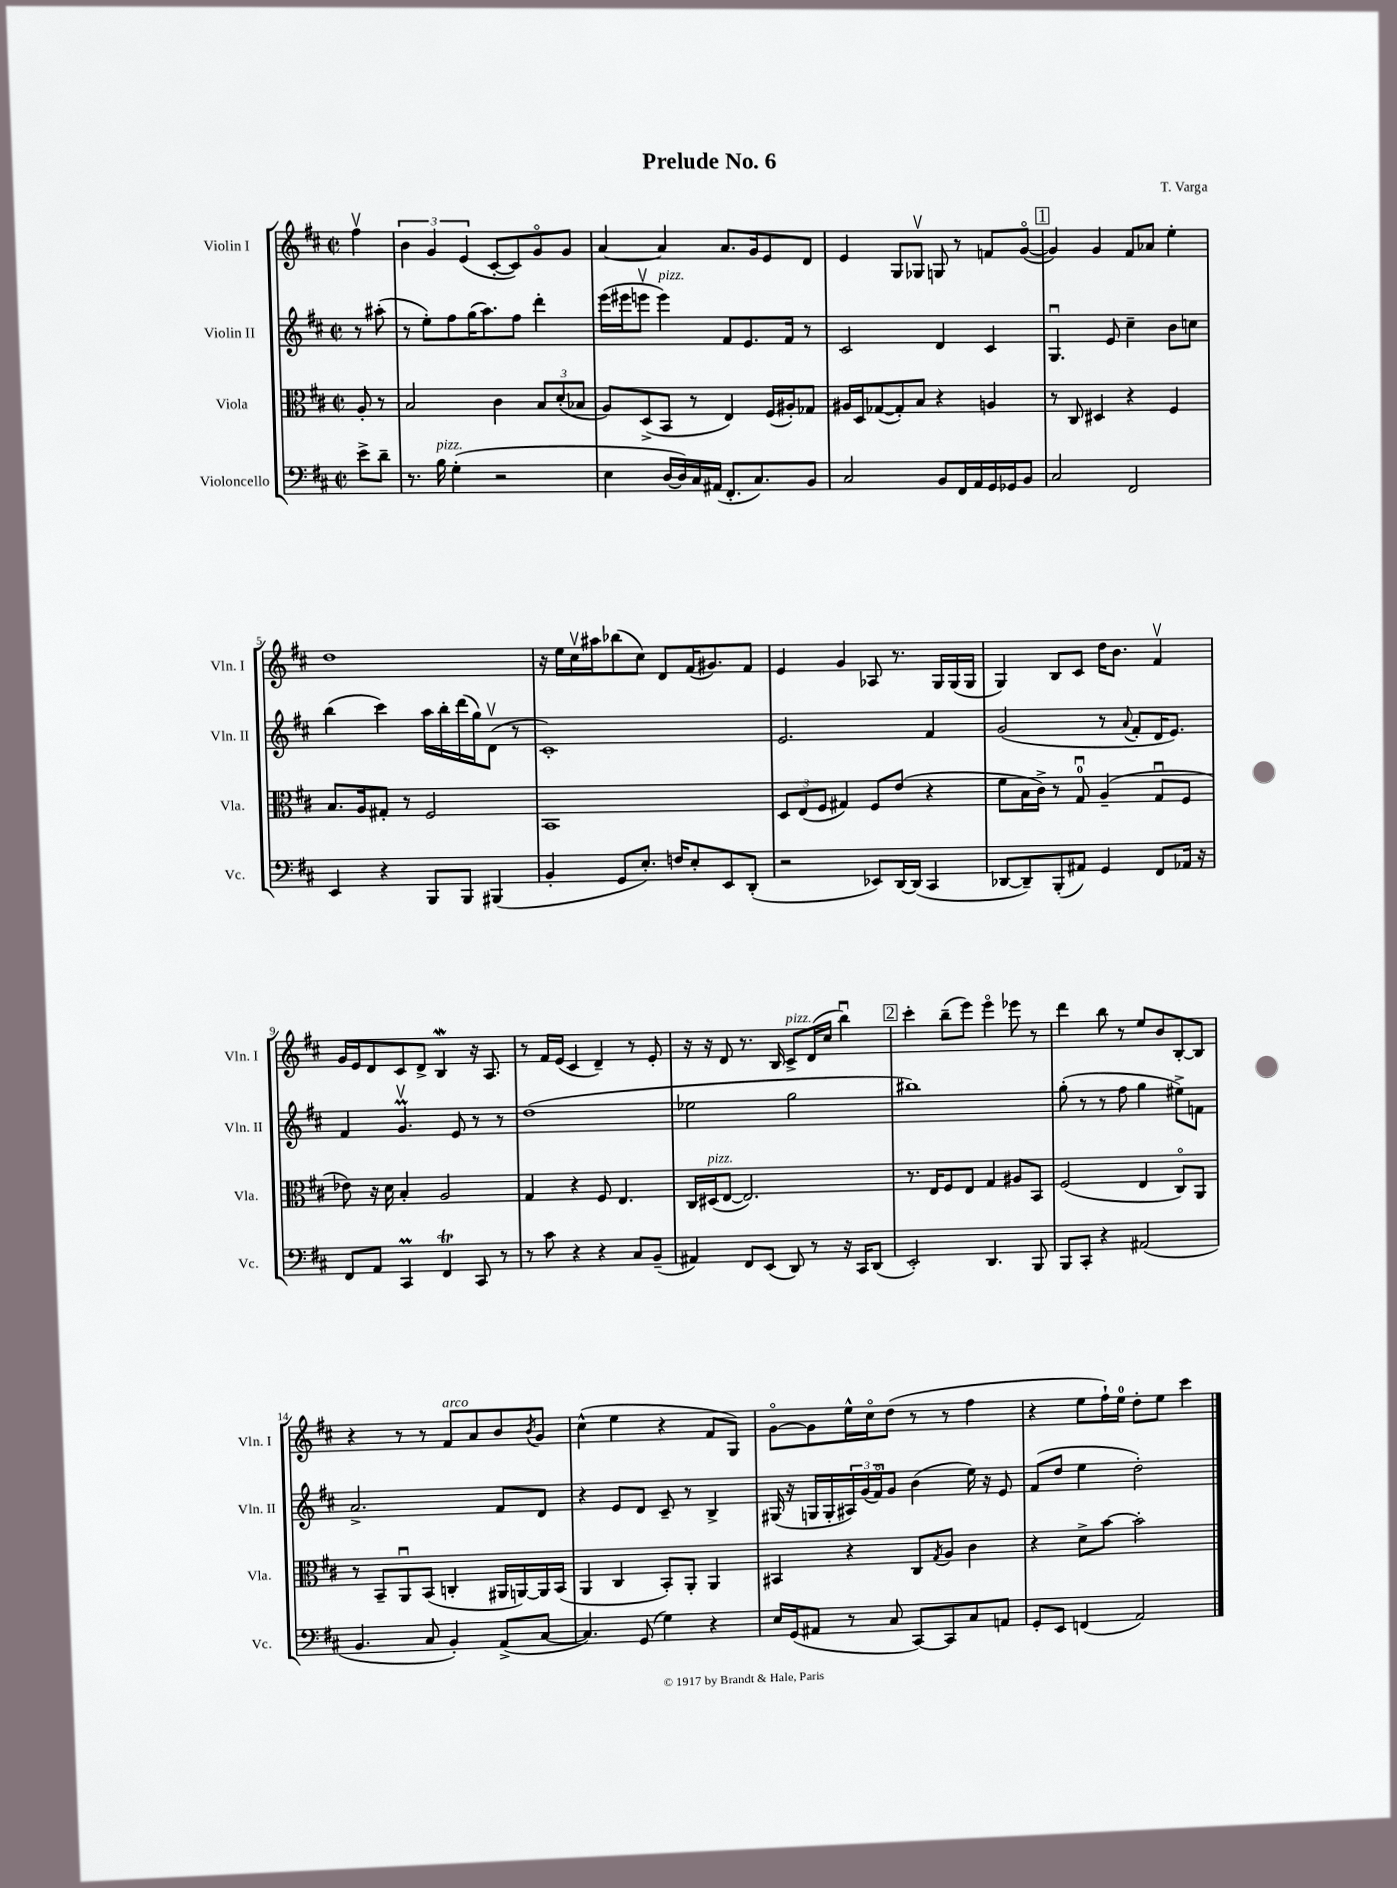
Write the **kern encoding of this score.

**kern	**kern	**kern	**kern
*staff4	*staff3	*staff2	*staff1
*clefF4	*clefC3	*clefG2	*clefG2
*k[f#c#]	*k[f#c#]	*k[f#c#]	*k[f#c#]
*M2/2	*M2/2	*M2/2	*M2/2
*met(c|)	*met(c|)	*met(c|)	*met(c|)
8e^\L	8A'/	8r	4ff#v\
8d~\J	8r	(8aa#'\	.
=	=	=	=
8.r	2B/	8r	6b\
.	.	8ee'\L)	.
.	.	.	6g/
16B\	.	.	.
(4G'\	.	8ff#\	.
.	.	.	(6e/
.	.	(16gg\K	.
.	.	8.aa\)	.
2r	4c#\	.	[8c#'/L
.	.	8ff#\J	8c#/])
.	12B/L	4ddd'\	8go/
.	(12d'/	.	.
.	.	.	8g/J
.	12B-/J	.	.
=	=	=	=
4E\	8A/L)	(16eee\LL	[4a/
.	.	16eee#\J	.
.	(8D^/	8eeev\J	.
[16D/LL	8BB/J	4eee\)	4a/]
16D/])	.	.	.
16C#/	8r	.	.
(16AA#/JJ	.	.	.
8.FF#'/L	4E/)	8f#/L	8.a/L
.	.	8.e/	.
8.C#/)	.	.	16g/k
.	(16F#/LL	.	8e/
.	16A#'/J)	16f#/Jk	.
8BB/J	8G-/J	8r	8d/J
=	=	=	=
2C#/	16A#/LL	2c#/	4e/
.	16D/J	.	.
.	([8G-/	.	.
.	8G-'/])	.	8G/L
.	8B/J	.	8G-v/J
8BB/L	4r	4d/	8G/
16FF#/L	.	.	8r
16AA/	.	.	.
16GG/	4A/	4c#/	8f/L
16GG-/J	.	.	.
8BB/J	.	.	([8go/J
=	=	=	=
2C#/	8r	4.Gu/	4g/])
.	8C#/	.	.
.	4D#/	.	4g/
.	.	8e/	.
2FF#/	4r	4cc#~\	8f#/L
.	.	.	8a-/J
.	4F#/	8b\L	4ee'\
.	.	8cc\J	.
=	=	=	=
4EE/	8.B/L	(4bb\	1dd
.	16A/k	.	.
4r	8G#'/J	4ccc#\)	.
.	8r	.	.
8BBB/L	2F#/	16aa\LL	.
.	.	16bb'\	.
8BBB/J	.	(16ddd\	.
.	.	16gg\J)	.
(4BBB#/	.	(8dv\J	.
.	.	8r	.
=	=	=	=
4BB'/	1BB	1c#')	16r
.	.	.	16ee\LL
.	.	.	16cc#v\
.	.	.	16aa#\J
8GG/L	.	.	(8bb-\
8.E'/J)	.	.	8cc#\J)
.	.	.	8d/L
16F/LK	.	.	.
8E'/	.	.	(16f#/K
.	.	.	8.g#/)
8EE/	.	.	.
(8DD'/J	.	.	8f#/J
=	=	=	=
2r	12D/L	2.e/	4e/
.	(12E/	.	.
.	12F#/J	.	.
.	4G#/)	.	4g/
8EE-/L)	8F#/L	.	8A-/
[16DD/L	(8e/J	.	8.r
(16DD/]JJ	.	.	.
4CC#/	4r	4f#/	.
.	.	.	16G/LL
.	.	.	(16G/
.	.	.	16G/JJ
=	=	=	=
[8DD-/L	8f#\L	(2g/	4G/)
8DD-~/])	16B\L	.	.
.	16c#^\JJ)	.	.
(8BBB'/	8r	.	8B/L
8AA#/J)	8Gu/	.	8c#/J
4GG/	(4A~/	8r	16dd\LK
.	.	.	8.b\J
.	.	8qqa/	.
.	.	8f#'/L	.
8FF#/L	8Gu/L	16d/K	4f#v/
.	.	8.e/J)	.
16AA-/Jk	8F#/J	.	.
16r	.	.	.
=	=	=	=
8FF#/L	8e-\)	4f#/	16g/LL
.	.	.	16e/J
8AA/J	16r	.	8d/
.	16d\	.	.
4CC#/	4B'/	4.gv/	8c#/
.	.	.	8d^/J
4FF#/	2A/	.	4B/
.	.	8e/	.
8CC#/	.	8r	16r
.	.	.	8.A/
8r	.	8r	.
=	=	=	=
8r	4G/	(1dd	8r
8c#\	.	.	16f#/LL
.	.	.	(16e/JJ
4r	4r	.	4c#/
4r	8F#/	.	4d~/)
.	4.E/	.	.
8C#/L	.	.	8r
(8BB~/J	.	.	8e'/
=	=	=	=
4AA#/)	16C#/LL	2ee-\	16r
.	(16D#/J	.	16r
.	[8E/J	.	8d/
8FF#/L	2.E/])	.	8.r
(8EE/J	.	.	.
.	.	.	16B/
8DD/)	.	2gg\	8c#^/L
8r	.	.	(16d/L
.	.	.	16cc#/JJ
16r	.	.	4bbu\)
16CC#/LK	.	.	.
(8DD/J	.	.	.
=	=	=	=
2EE'/)	8.r	1bb#)	4ccc#'\
.	16E/LK	.	.
.	8F#/	.	(8bb~\L
.	8E/J	.	8eee\J)
4.DD/	4G/	.	4eeeo\
.	8A#/L	.	8eee-\
8BBB/	8BB/J	.	8r
=	=	=	=
8BBB/L	(2F#/	(8gg'\	4ddd\
8CC#'/J	.	8r	.
4r	.	8r	8bb\
.	.	8ff#\	8r
(2AA#/	4E/	4gg\	8ee/L
.	.	.	8b/
.	8C#o/L)	8ee#^\L)	[8B'/
.	8AA/J	8f\J	8B/]J
=	=	=	=
4.BB/	8r	2.a^/	4r
.	8BB~/L	.	.
.	8AAu/	.	8r
8C#/	(8BB/J	.	8r
4BB'/)	4C'/	.	8f#/L
.	.	.	8a/
(8AA^/L	16AA#/LL	8f#/L	8b/
.	[16AA/)	.	.
.	.	.	8qb/
[8C#/J	16AA/]	8d/J	8g/J
.	(16BB/JJ	.	.
=	=	=	=
4.C#/])	4AA/	4r	(4cc#^^\
.	4C#/	8e/L	4ee\
(8GG/	.	8d/J	.
4G\)	8BB'/L)	8c#~/	4r
.	8AA'/J	8r	.
4r	4AA/	4B^/	8f#/L
.	.	.	8G/J)
=	=	=	=
16E/LL	4BB#/	(16G#/	[8go\L
(16GG/J	.	16r	.
8AA#/J	.	16G/LL	8g\]
.	.	16G'/	.
8r	4r	24A#/)	16ee^^\L
.	.	(24g/	.
.	.	.	16cc#o\J
.	.	24f#o/J)	.
8C#/	.	8g/J	(8dd\J
[8CC#/L)	8C#/L	(4b\	8r
.	8qG/	.	.
8CC#/]	8A/J	.	8r
8C#/	4c#\	16ee\)	4ff#\
.	.	16r	.
8AA/J	.	8e/	.
=	=	=	=
8GG'/L	4r	(8f#/L	4r
8EE/J	.	8dd/J	.
(4FF/	8d^\L	4ee\	8ee\L
.	[8b\J	.	16ff#`\L)
.	.	.	16ee\JJ
2AA/)	2b'\]	2dd'\)	8dd'\L
.	.	.	8ee\J
.	.	.	4ccc#\
==	==	==	==
*-	*-	*-	*-
